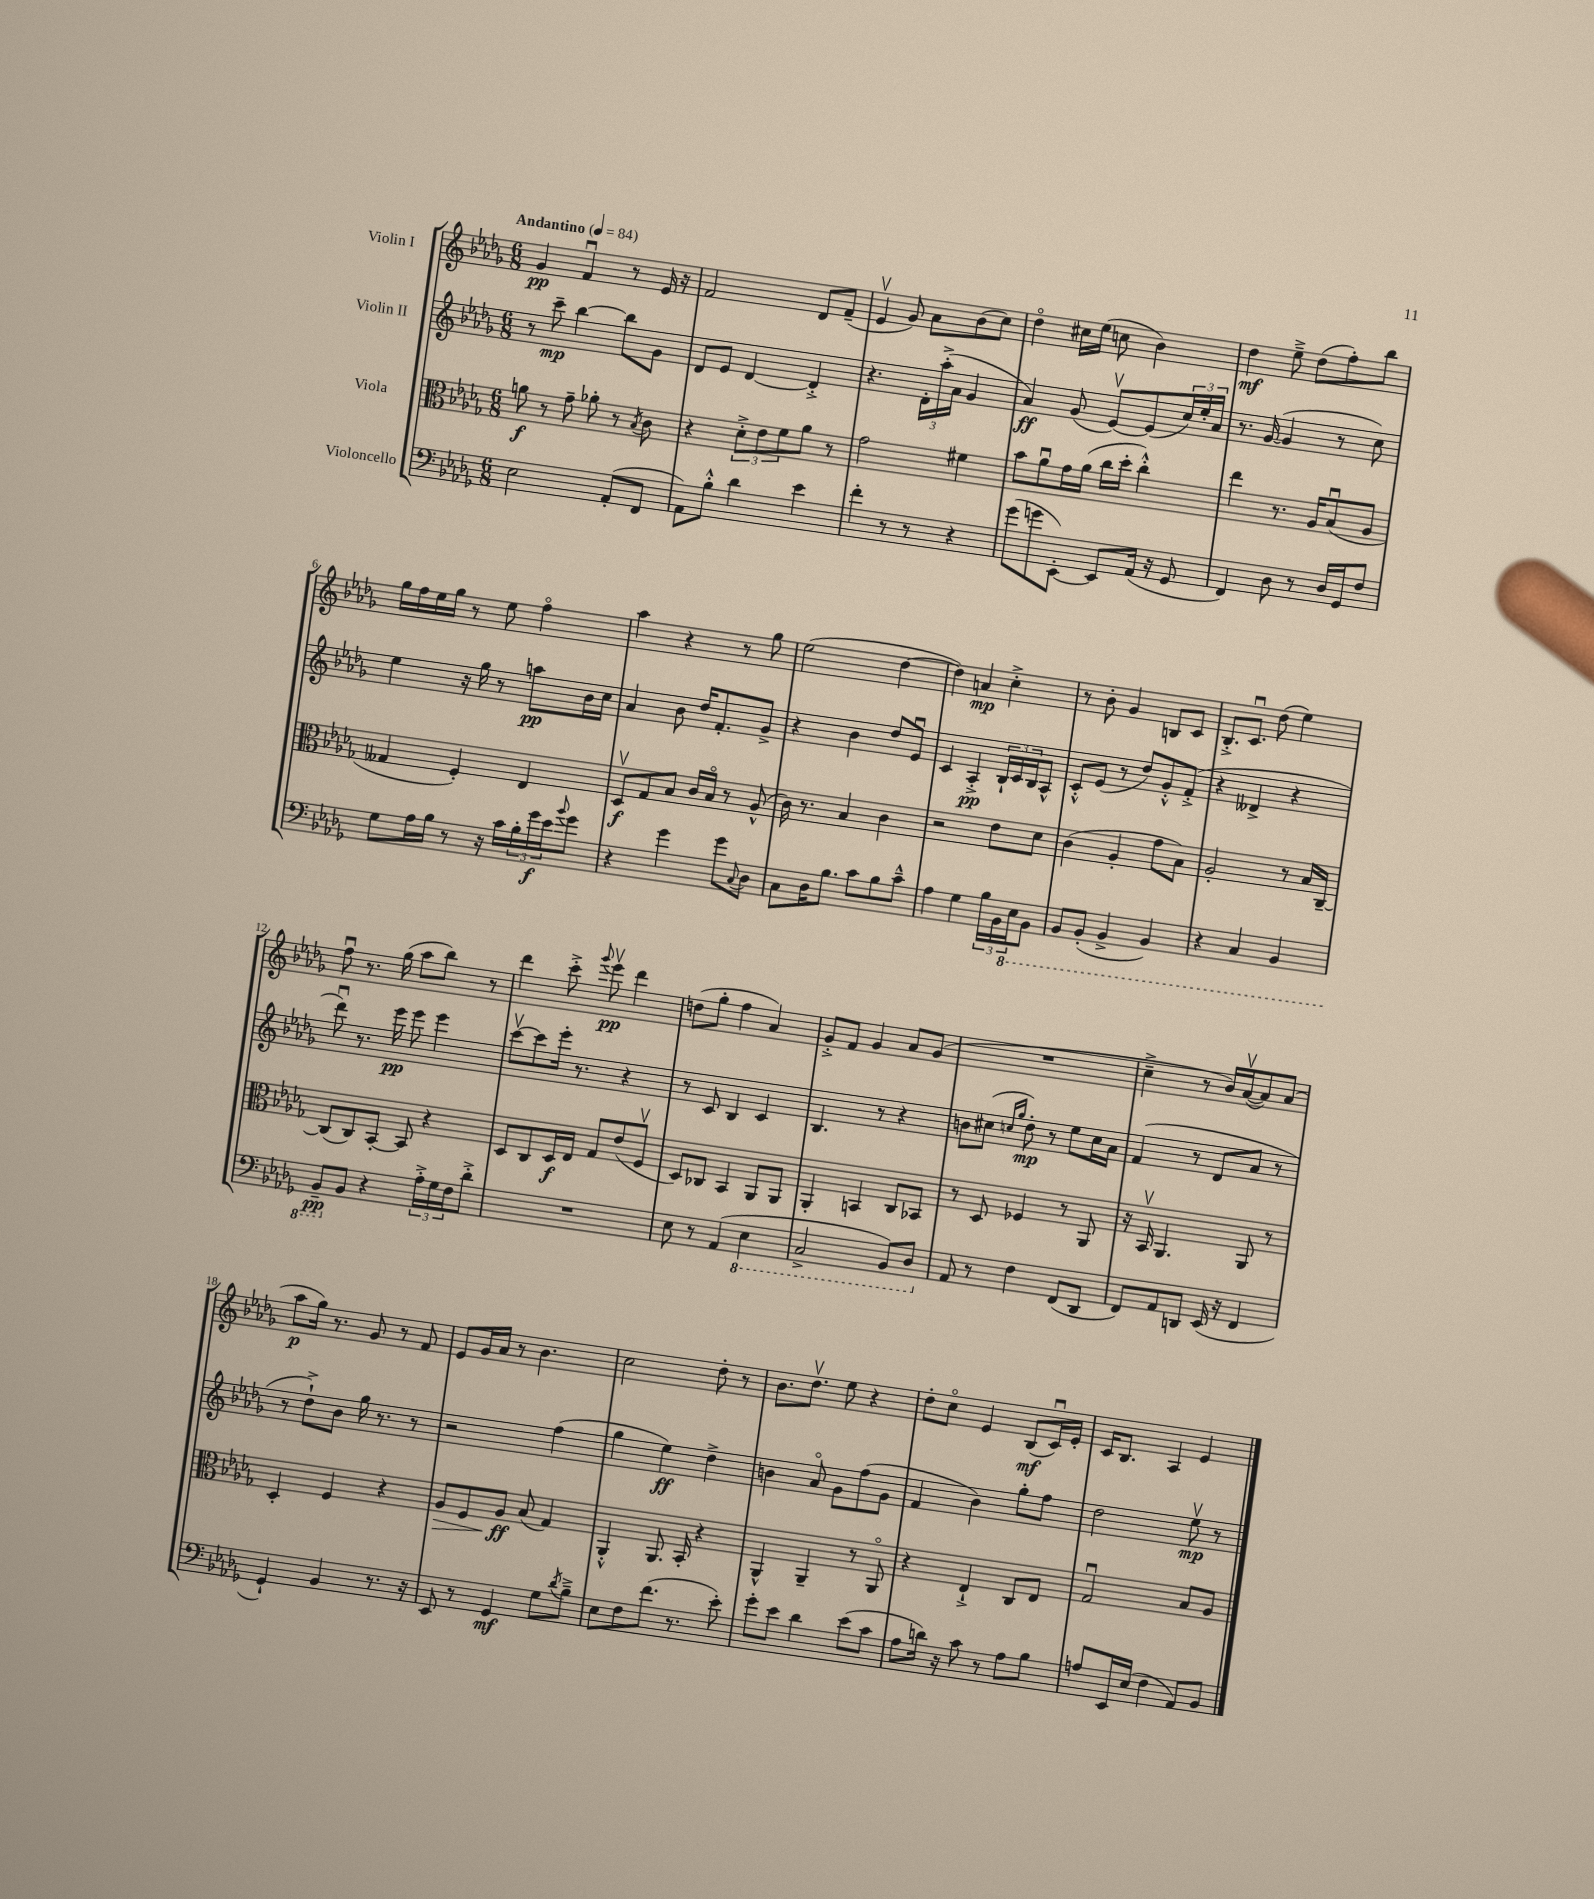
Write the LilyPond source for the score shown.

<<
\new StaffGroup <<
\new Staff = "s0" \with { instrumentName = "Violin I" } {
    \clef treble \key des \major \numericTimeSignature \time 6/8 \tempo "Andantino" 4 = 84
    ges'4\pp f'4\downbow r8 ees'16 r16 |
    f'2 des'8 f'8--( |
    ees'4\upbow ges'8) aes'8 bes'8( c''8) |
    des''4\flageolet cis''16 ees''16( c''8 bes'4) |
    des''4\mf ees''8---> des''8( f''8-.) bes''8 |
    ges''16 f''16 ees''16 ges''16 r8 ees''8 f''4\flageolet |
    aes''4 r4 r8 ges''8 |
    ees''2( des''4~ |
    des''4) a'4\mp c''4-.-> |
    r8 bes'8-. ges'4 b8 c'8 |
    bes8.-.-> c'8.\downbow des''8( ees''4) |
    f''8\downbow r8. ges''16( aes''8 bes''8) r8 |
    des'''4 c'''8-.-> \appoggiatura { ges'''8 } ees'''8\upbow\pp des'''4 |
    d''8( ges''8-. f''4 aes'4) |
    ges'8-.-> f'8 ges'4 aes'8 ges'8( |
    R2. |
    c''4---> r8 bes'16) aes'16~\upbow( aes'8) aes'8( |
    aes''8\p ges''16) r8. ges'8 r8 f'8 |
    ees'8 ges'16 aes'16 r8 bes'4. |
    c''2 des''8-. r8 |
    bes'8. des''8.\upbow ees''8 r4 |
    des''8-. c''8\flageolet ees'4 bes8\mf( c'16\downbow) ees'16-. |
    c'16 bes8. aes4 ees'4 \bar "|." |
}
\new Staff = "s1" \with { instrumentName = "Violin II" } {
    \clef treble \key des \major \numericTimeSignature \time 6/8
    r8 c'''8--\mp bes''4~ bes''8 ges'8 |
    des'8 ees'8 des'4~ des'4-.-> |
    r4. \tuplet 3/2 { des'16-. aes''16-.->( aes'16 } ges'4 |
    aes'4\ff) ges'8( ees'8~\upbow) ees'8( \tuplet 3/2 { c''16) ees''16-. aes'16 } |
    r8. ges'16~( ges'4 r8 c''8) |
    ees''4 r16 ges''16 r8 a''8\pp bes'16 c''16 |
    aes'4 bes'8 des''16 f'8.-. ges'8-> |
    r4 bes'4 des''8 ees'8\downbow |
    c'4 aes4-.->\pp \tuplet 3/2 { bes16-! c'16 bes16 } aes8-^ |
    c'8-.-^ ees'8( r8 des''8) ges'8-.-^ f'8-.->( |
    r4 deses'4-> r4 |
    des'''8\downbow) r8. ees'''16\pp ees'''8 ees'''4 |
    c'''8~\upbow c'''8 ees'''16-. r8. r4 |
    r8 c'8 bes4 c'4 |
    bes4. r8 r4 |
    b'8 cis''8( \grace { c''16 ges''16 } des''8-.\mp) r8 ees''8 c''16 aes'16 |
    f'4( r8 des'8 aes'8 r8 |
    r8 des''8-!->) bes'8 ges''16 r8. r8 |
    r2 f''4( |
    ges''4 ees''4\ff) des''4-> |
    b'4 aes'8\flageolet ges'8 f''8( ges'8 |
    f'4 bes'4) ges''8-. f''8 |
    des''2 ees''8\upbow\mp r8 \bar "|." |
}
\new Staff = "s2" \with { instrumentName = "Viola" } {
    \clef alto \key des \major \numericTimeSignature \time 6/8
    a'8\f r8 ges'8-- aes'8-. r8 \acciaccatura { bes8 } c'8 |
    r4 \tuplet 3/2 { des'8-.-> ees'8 f'8 } aes'8 r8 |
    ges'2 fis'4 |
    bes'8 aes'8\downbow ges'16 aes'16( c''16 des''16-. c''4-.-^) |
    ees''4 r8. aes16 bes8\downbow( aes8 |
    geses4 f4-.) ees4 |
    des8\upbow\f ges8 bes8 c'16 bes16\flageolet r8 aes8-^( |
    c'16) r8. bes4 c'4 |
    r2 ees'8 des'8 |
    c'4( aes4-. ges'8 bes8) |
    aes2-. r8 bes16 c16~-- |
    c8( c8) bes,8~-. bes,8 r4 |
    des8 c8 des16\f ees16 ges8 ees'8( f8\upbow |
    des8) ces8 bes,4 aes,8 aes,8 |
    aes,4-. b,4 c8 bes,8 |
    r8 des8 fes4 r8 aes,8 |
    r16 bes,16\upbow aes,4. aes,8 r8 |
    des4-. f4 r4 |
    aes8\> f8 aes8\ff\! bes8( ges4) |
    aes,4-.-^ aes,8. bes,16-. r4 |
    aes,4-^ aes,4-- r8 aes,8\flageolet |
    r4 ees4-!-> c8 ees8 |
    ges2\downbow bes8 aes8 \bar "|." |
}
\new Staff = "s3" \with { instrumentName = "Violoncello" } {
    \clef bass \key des \major \numericTimeSignature \time 6/8
    ees2 aes,8-.( f,8 |
    aes,8) bes8-.-^ des'4 ees'4 |
    f'4-. r8 r8 r4 |
    ges'8( g'8 ees,8~-.) ees,8 aes,16( r16 ges,8 |
    f,4) des8 r8 des16 ges,16 f8 |
    ges8 aes16 bes16 r8 r16 c'16 \tuplet 3/2 { bes16-. ges'16\f ees'16 } \appoggiatura { bes'8 } ges'8 |
    r4 ges'4 ges'8 \appoggiatura { c8 } des8 |
    c8 des16 bes8. c'8 bes8 c'8---^ |
    aes4 ges4 \tuplet 3/2 { bes16 bes,16 \ottava #-1 ees,16 } bes,,8 |
    bes,,8 bes,,8-.( bes,,4-> bes,,4) |
    r4 c,4 bes,,4 |
    bes,,8--\pp \ottava #0 bes,8 r4 \tuplet 3/2 { aes16-.-> ges16 f16 } des'8-.-> |
    R2. |
    ees8 r8 aes,4( \ottava #-1 ees,4 |
    c,2-> bes,,8) des,8 \ottava #0 |
    aes,8 r8 f4 f,8( des,8 |
    f,8) aes,8 d,8 ees,16( r16 f,4 |
    ges,4-!) bes,4 r8. r16 |
    ees,8 r8 ges,4\mf ges8 \acciaccatura { des'8 } bes8---> |
    ees8 f8 f'8.( r8. ees'8-.) |
    ges'8-. ees'8 des'4 ees'8( c'8 |
    aes8 d'16) r16 c'8 r8 aes8 bes8 |
    a8 ees,16 ees16( f4 aes,8) bes,8 \bar "|." |
}
>>
>>
